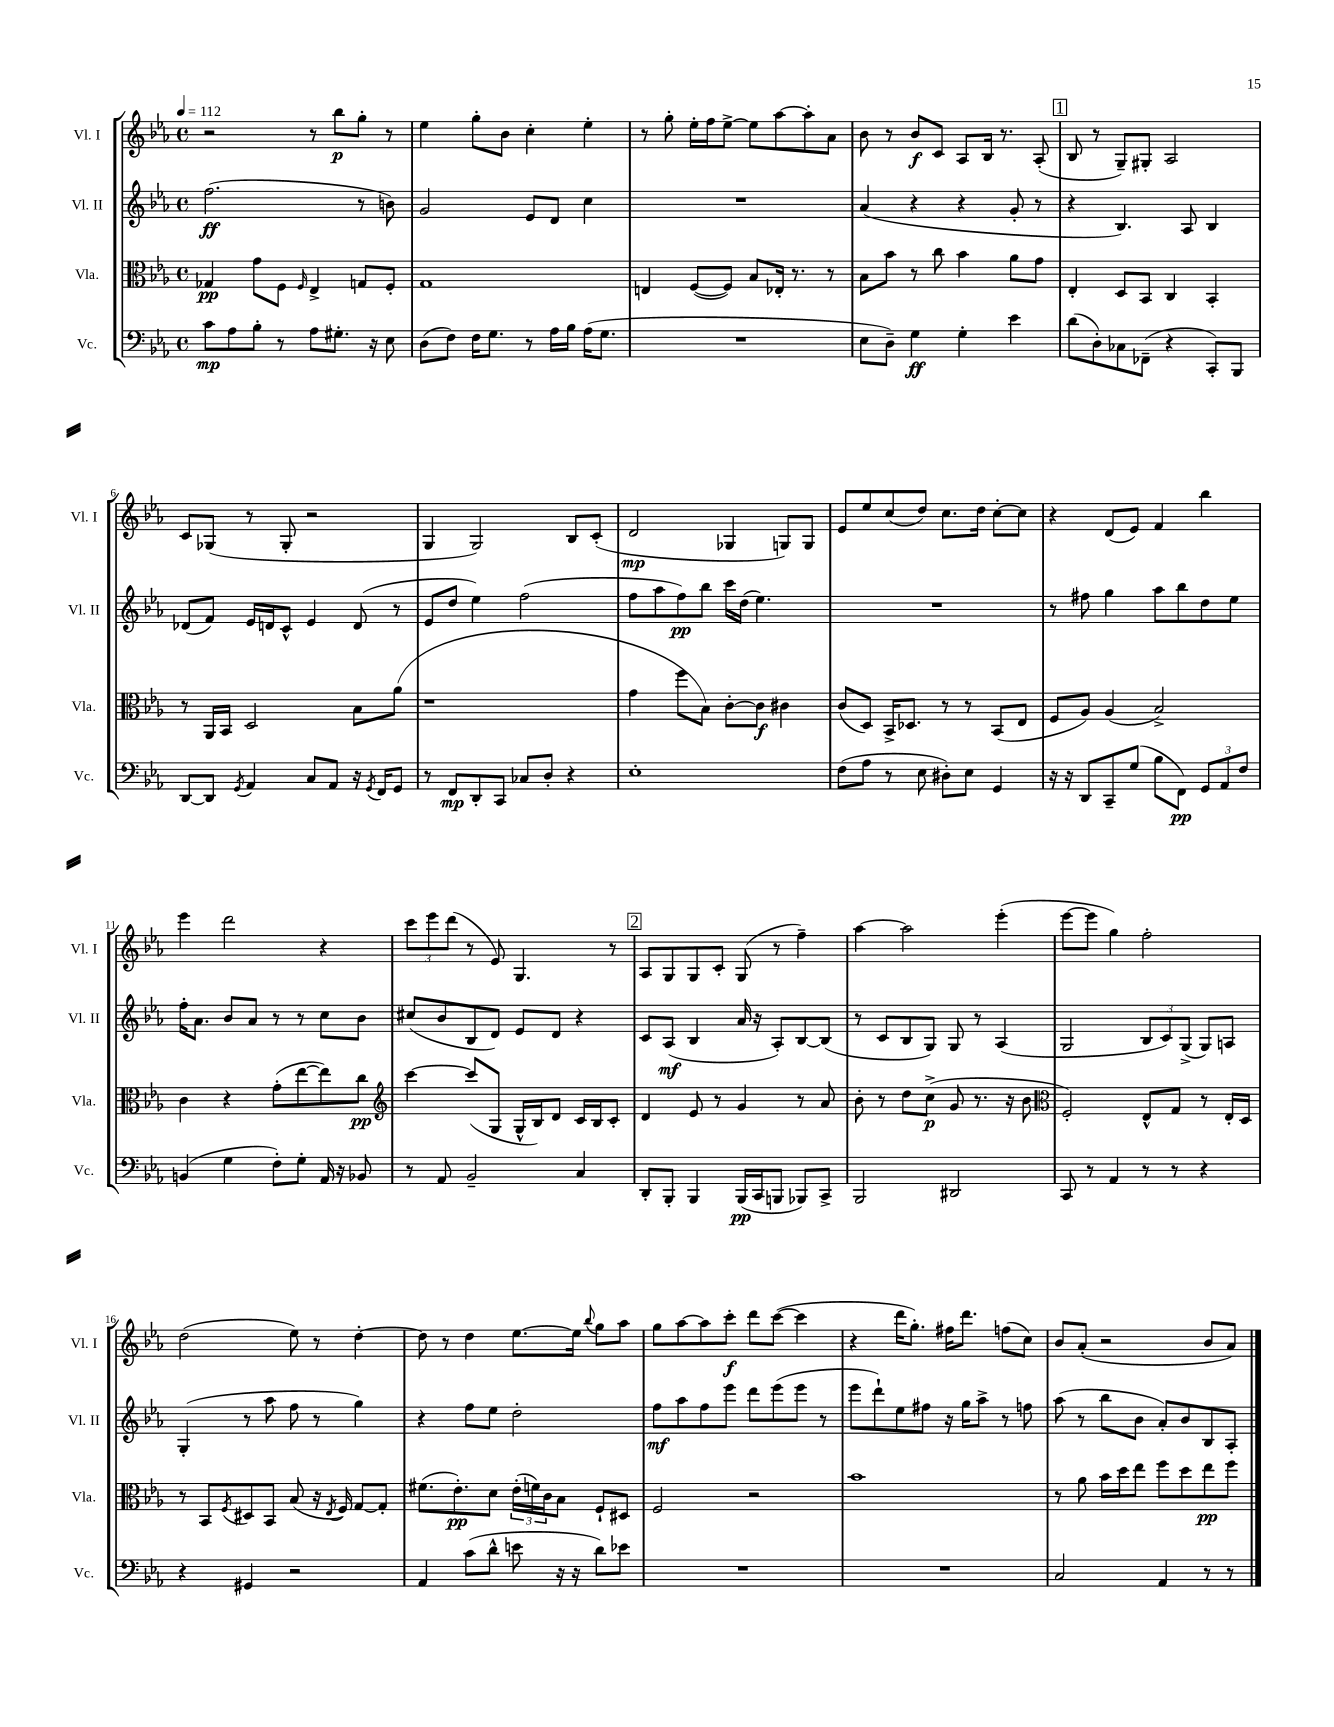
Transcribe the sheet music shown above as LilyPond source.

<<
\new StaffGroup <<
\new Staff = "s0" \with { instrumentName = "Vl. I" shortInstrumentName = "Vl. I" } {
    \clef treble \key ees \major \defaultTimeSignature \time 4/4 \tempo 4 = 112
    r2 r8 bes''8\p g''8-. r8 |
    ees''4 g''8-. bes'8 c''4-. ees''4-. |
    r8 g''8-. ees''16-. f''16 ees''8~-> ees''8 aes''8~ aes''8-. aes'8 |
    bes'8 r8 bes'8\f c'8 aes8 bes16 r8. aes8-.( |
    \mark \markup { \box "1" } bes8 r8 g8--) gis8-. aes2 |
    c'8 ges8( r8 ges8-. r2 |
    g4 g2) bes8 c'8-.( |
    d'2\mp ges4 g8) g8 |
    ees'8 ees''8 c''8( d''8) c''8. d''16 c''8~-. c''8 |
    r4 d'8( ees'8) f'4 bes''4 |
    ees'''4 d'''2 r4 |
    \tuplet 3/2 { c'''8 ees'''8 d'''8( } r8 ees'8) g4. r8 |
    \mark \markup { \box "2" } aes8 g8 g8 c'8-. g8( r8 f''4--) |
    aes''4~ aes''2 ees'''4-.( |
    ees'''8~ ees'''8 g''4) f''2-. |
    d''2( ees''8) r8 d''4~-. |
    d''8 r8 d''4 ees''8.~ ees''16 \appoggiatura { bes''8 } g''8 aes''8 |
    g''8 aes''8~ aes''8 c'''8-.\f d'''8 c'''8~( c'''4 |
    r4 d'''16 g''8.-.) fis''16 d'''8. f''8( c''8) |
    bes'8 aes'8-.( r2 bes'8 aes'8) \bar "|." |
}
\new Staff = "s1" \with { instrumentName = "Vl. II" shortInstrumentName = "Vl. II" } {
    \clef treble \key ees \major \defaultTimeSignature \time 4/4
    f''2.\ff( r8 b'8) |
    g'2 ees'8 d'8 c''4 |
    R1 |
    aes'4( r4 r4 g'8-. r8 |
    \mark \markup { \box "1" } r4 bes4.) aes8 bes4 |
    des'8( f'8) ees'16 d'16 c'8-^ ees'4 d'8( r8 |
    ees'8 d''8 ees''4) f''2( |
    f''8 aes''8 f''8\pp) bes''8 c'''16 d''16( ees''4.) |
    R1 |
    r8 fis''8 g''4 aes''8 bes''8 d''8 ees''8 |
    f''16-. aes'8. bes'8 aes'8 r8 r8 c''8 bes'8 |
    cis''8( bes'8 bes8 d'8) ees'8 d'8 r4 |
    \mark \markup { \box "2" } c'8 aes8\mf( bes4 aes'16 r16 aes8-.) bes8~ bes8( |
    r8 c'8 bes8 g8) g8 r8 aes4( |
    g2 \tuplet 3/2 { bes8 c'8) g8->( } g8) a8 |
    g4-.( r8 aes''8 f''8 r8 g''4) |
    r4 f''8 ees''8 d''2-. |
    f''8\mf aes''8 f''8 ees'''8 d'''8 ees'''8( ees'''8 r8 |
    ees'''8 d'''8-!) ees''8 fis''8 r16 g''16 aes''8-> r8 f''8 |
    aes''8( r8 bes''8 bes'8 aes'8-.) bes'8 bes8 aes8-. \bar "|." |
}
\new Staff = "s2" \with { instrumentName = "Vla." shortInstrumentName = "Vla." } {
    \clef alto \key ees \major \defaultTimeSignature \time 4/4
    ges4\pp g'8 f8 \grace { f16 } ees4-> g8 f8-. |
    g1 |
    e4 f8~( f8) bes8 ees16-. r8. r8 |
    bes8 bes'8 r8 c''8 bes'4 aes'8 g'8 |
    \mark \markup { \box "1" } ees4-. d8 bes,8 c4 bes,4-. |
    r8 aes,16 bes,16 d2 bes8 aes'8( |
    r1 |
    g'4 f''8 bes8) c'8~-. c'8\f cis'4 |
    c'8( d8) bes,16-> des8. r8 r8 bes,8( ees8 |
    f8 aes8) aes4( bes2->) |
    c'4 r4 g'8-.( ees''8~ ees''8) c''8\pp |
    \clef treble c'''4~ c'''8( g8 g16-^ bes16) d'8 c'16 bes16 c'8-. |
    \mark \markup { \box "2" } d'4 ees'8 r8 g'4 r8 aes'8 |
    bes'8-. r8 d''8 c''8->\p( g'8 r8. r16 bes'8 |
    \clef alto f2-.) ees8-^ g8 r8 ees16-. d16 |
    r8 bes,8 \acciaccatura { f8 } dis8 bes,8 bes8( r16 \acciaccatura { ees8 } f16) g8~ g8-. |
    fis'8.( ees'8.-.\pp) d'8 \tuplet 3/2 { ees'16-.( f'16) c'16 } bes8 f8-! dis8 |
    f2 r2 |
    bes'1 |
    r8 aes'8 bes'16 d''16 ees''8 f''8 d''8 ees''8\pp f''8 \bar "|." |
}
\new Staff = "s3" \with { instrumentName = "Vc." shortInstrumentName = "Vc." } {
    \clef bass \key ees \major \defaultTimeSignature \time 4/4
    c'8\mp aes8 bes8-. r8 aes8 gis8.-. r16 ees8 |
    d8( f8) f16 g8. r8 aes16 bes16 aes16( g8. |
    R1 |
    ees8 d8--) g4\ff g4-. ees'4 |
    \mark \markup { \box "1" } d'8( d8-.) ces8 fes,8--( r4 c,8-.) bes,,8 |
    d,8~ d,8 \acciaccatura { g,8 } aes,4 c8 aes,8 r16 \acciaccatura { g,8 } f,16 g,8 |
    r8 f,8\mp d,8-. c,8 ces8 d8-. r4 |
    ees1-. |
    f8( aes8 r8 ees8 dis8-.) ees8 g,4 |
    r16 r16 d,8 c,8-- g8( bes8 f,8\pp) \tuplet 3/2 { g,8 aes,8 f8 } |
    b,4( g4 f8-.) g8-. aes,16 r16 bes,8 |
    r8 aes,8 bes,2-- c4 |
    \mark \markup { \box "2" } d,8-. bes,,8-. bes,,4 bes,,16\pp( c,16 b,,8 bes,,8) c,8-> |
    bes,,2 dis,2 |
    c,8 r8 aes,4 r8 r8 r4 |
    r4 gis,4 r2 |
    aes,4 c'8( d'8-^ e'8 r16 r16 d'8) ees'8 |
    R1 |
    R1 |
    c2 aes,4 r8 r8 \bar "|." |
}
>>
>>
